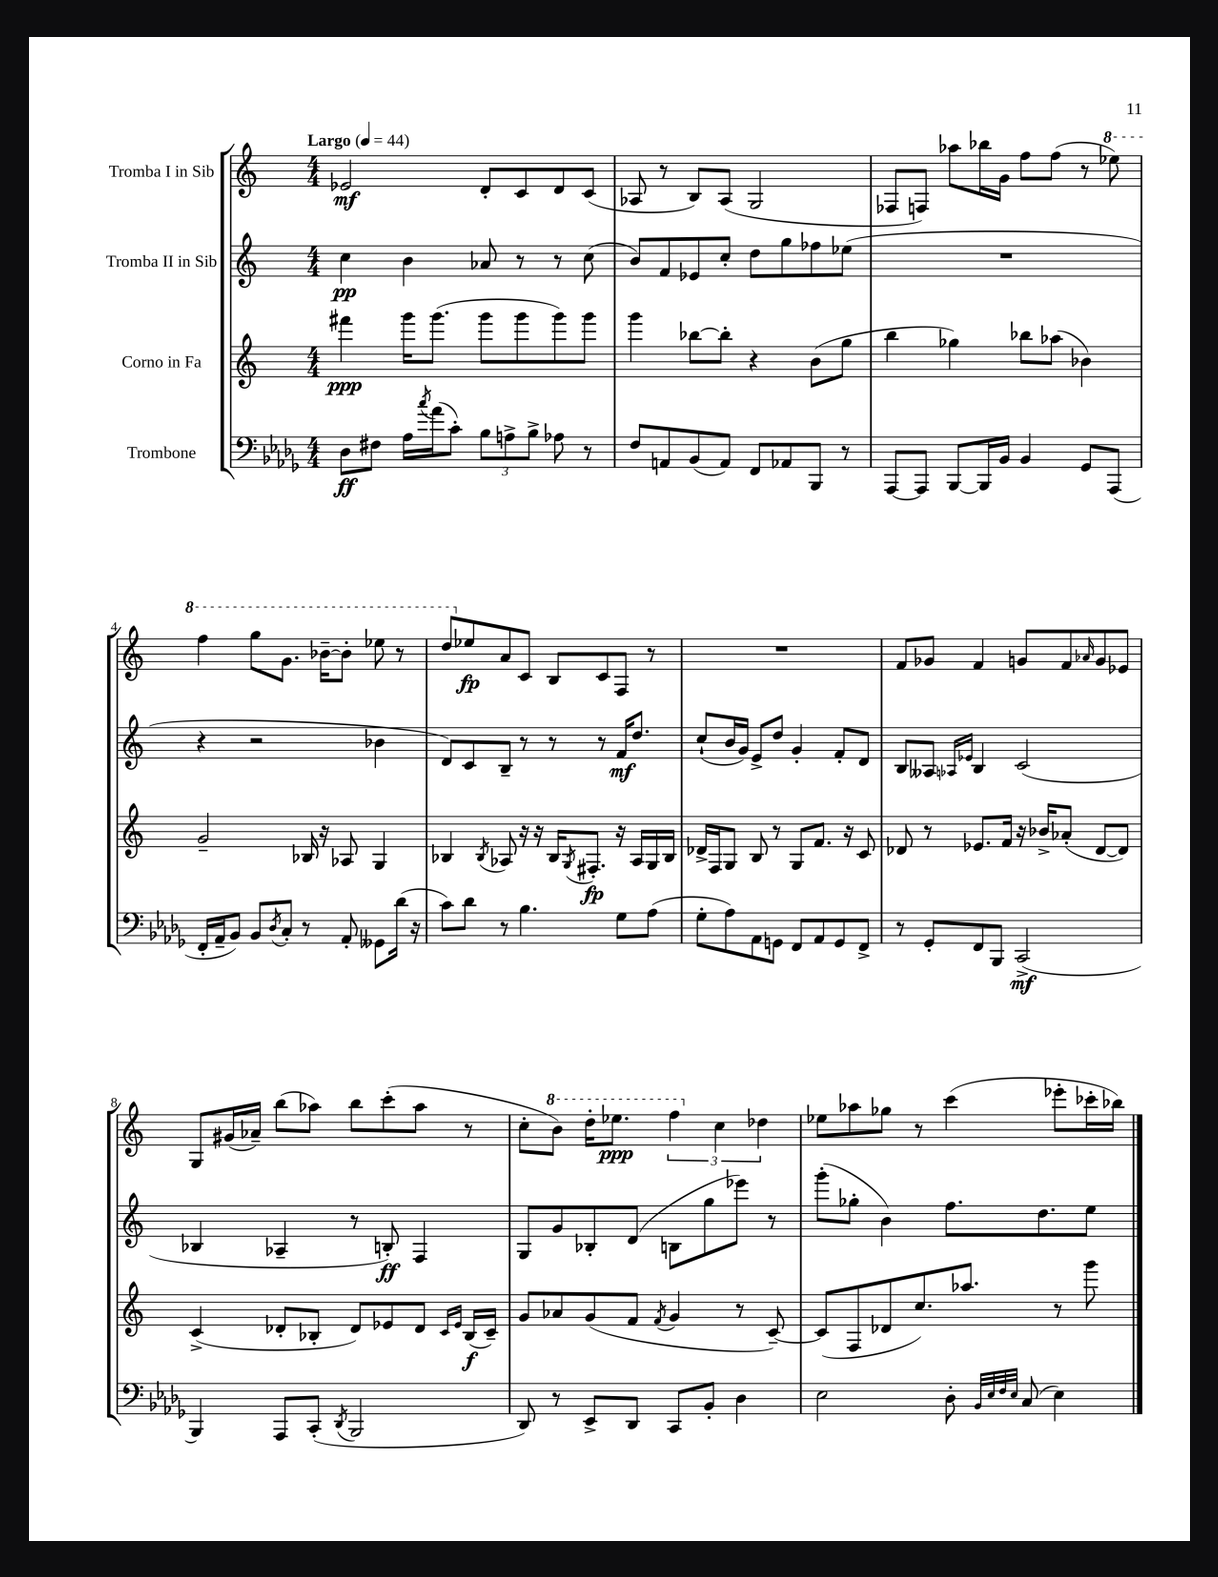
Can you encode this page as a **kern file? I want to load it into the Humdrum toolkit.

**kern	**kern	**kern	**kern
*staff4	*staff3	*staff2	*staff1
*clefF4	*clefG2	*clefG2	*clefG2
*k[b-e-a-d-g-]	*k[]	*k[]	*k[]
*M4/4	*M4/4	*M4/4	*M4/4
*MM44	*MM44	*MM44	*MM44
8D-	4fff#	4cc	2e-
8F#	.	.	.
16A-	16ggg	4b	.
8qcc	.	.	.
(16a-	(8.ggg	.	.
8c')	.	.	.
12B-	8ggg	8a-	8d'
12A^	.	.	.
.	8ggg	8r	8c
12B-^	.	.	.
8A-	8ggg)	8r	8d
8r	8ggg	(8cc	(8c
=	=	=	=
8F	4ggg	8b)	8A-
8AA	.	8f	8r
(8BB-	[8bb-	8e-	8B)
8AA)	8bb-']	8cc'	(8A-
8FF	4r	8dd	2G
8AA-	.	8gg	.
8BBB-	(8b	8ff-	.
8r	8gg	(8ee-	.
=	=	=	=
[8AAA-	4bb	1r	8F-
8AAA-]	.	.	8F)
[8BBB-	4gg-)	.	8aa-
16BBB-]	.	.	16bb-
16BB-	.	.	16g
4BB-	8bb-	.	8ff
.	(8aa-	.	(8ff
8GG-	4b-)	.	8r
(8AAA-	.	.	8eee-)
=	=	=	=
16FF'	2g~	4r	4fff
16AA-~	.	.	.
8BB-)	.	.	.
8BB-	.	2r	8ggg
8qD-	.	.	.
8C'	.	.	8.gg
8r	16B-	.	.
.	16r	.	[16bb-~
8AA-'	8A-	.	8bb-']
8GG--	4G	4b-	8eee-
(16d-	.	.	8r
16r	.	.	.
=	=	=	=
8c)	4B-	8d)	8ddd
8d-	.	8c	8ee-
.	8qB-	.	.
8r	8A-	8B~	8a
4.B-	16r	8r	8c
.	16r	.	.
.	16B-	8r	8B
.	8qG	.	.
.	8.F#'	.	.
.	.	8r	8c
8G-	16r	16f	8F
.	16A-	8.dd	.
(8A-	16G	.	8r
.	16B-	.	.
=	=	=	=
8G-'	16d-^	(8cc`	1r
.	16F	.	.
8A-)	8G	16b	.
.	.	16g)	.
8AA-	8B	8e^	.
8GG	8r	8dd	.
8FF	8G	4g'	.
8AA-	8.f	.	.
8GG	.	8f'	.
.	16r	.	.
8FF^	8c	8d	.
=	=	=	=
8r	8d-	8B	8f
8GG-'	8r	8A--	8g-
.	.	16qqA-	.
.	.	16qqe-	.
8FF	8.e-	4B	4f
8BBB-	.	.	.
.	16f	.	.
(2CC^	16r	(2c	8g
.	16b-^	.	.
.	(8a-'	.	8f
.	.	.	16qqa-
.	[8d-	.	8g
.	8d-])	.	8e-
=	=	=	=
4BBB-)	(4c^	4B-	8G
.	.	.	(16g#
.	.	.	16a-~)
8AAA-	8d-'	4A-~	(8bb
(8CC'	8B-'	.	8aa-)
8qDD-	.	.	.
2BBB-	8d-)	8r	8bb
.	8e-	8B')	(8ccc'
.	8d-	4F	8aa-
.	16qqc	.	.
.	16qqe-	.	.
.	(16B-	.	8r
.	16c~)	.	.
=	=	=	=
8DD-)	8g	8G	8cc'
8r	8a-	8g	8bb)
8EE-^	(8g	8B-'	16ddd'
.	.	.	8.eee-
8DD-	8f	(8d	.
.	8qf	.	.
8CC	4g	8B	6fff
8BB-'	.	8gg	.
.	.	.	6cc
4D-	8r	8eee-)	.
.	.	.	6dd-
.	[8c~)	8r	.
=	=	=	=
2E-	(8c]	(8ggg'	8ee-
.	8F	8gg-'	8aa-
.	8d-	4b)	8gg-
.	8.cc)	.	8r
8D-'	.	8.ff	(4ccc
.	8.aa-	.	.
32qqBB-	.	.	.
32qqE-	.	.	.
32qqF	.	.	.
32qqE-	.	.	.
(8C	.	.	.
.	.	8.dd	.
4E-)	8r	.	8eee-'
.	8ggg	8ee	16ccc-'
.	.	.	16bb-)
==	==	==	==
*-	*-	*-	*-
